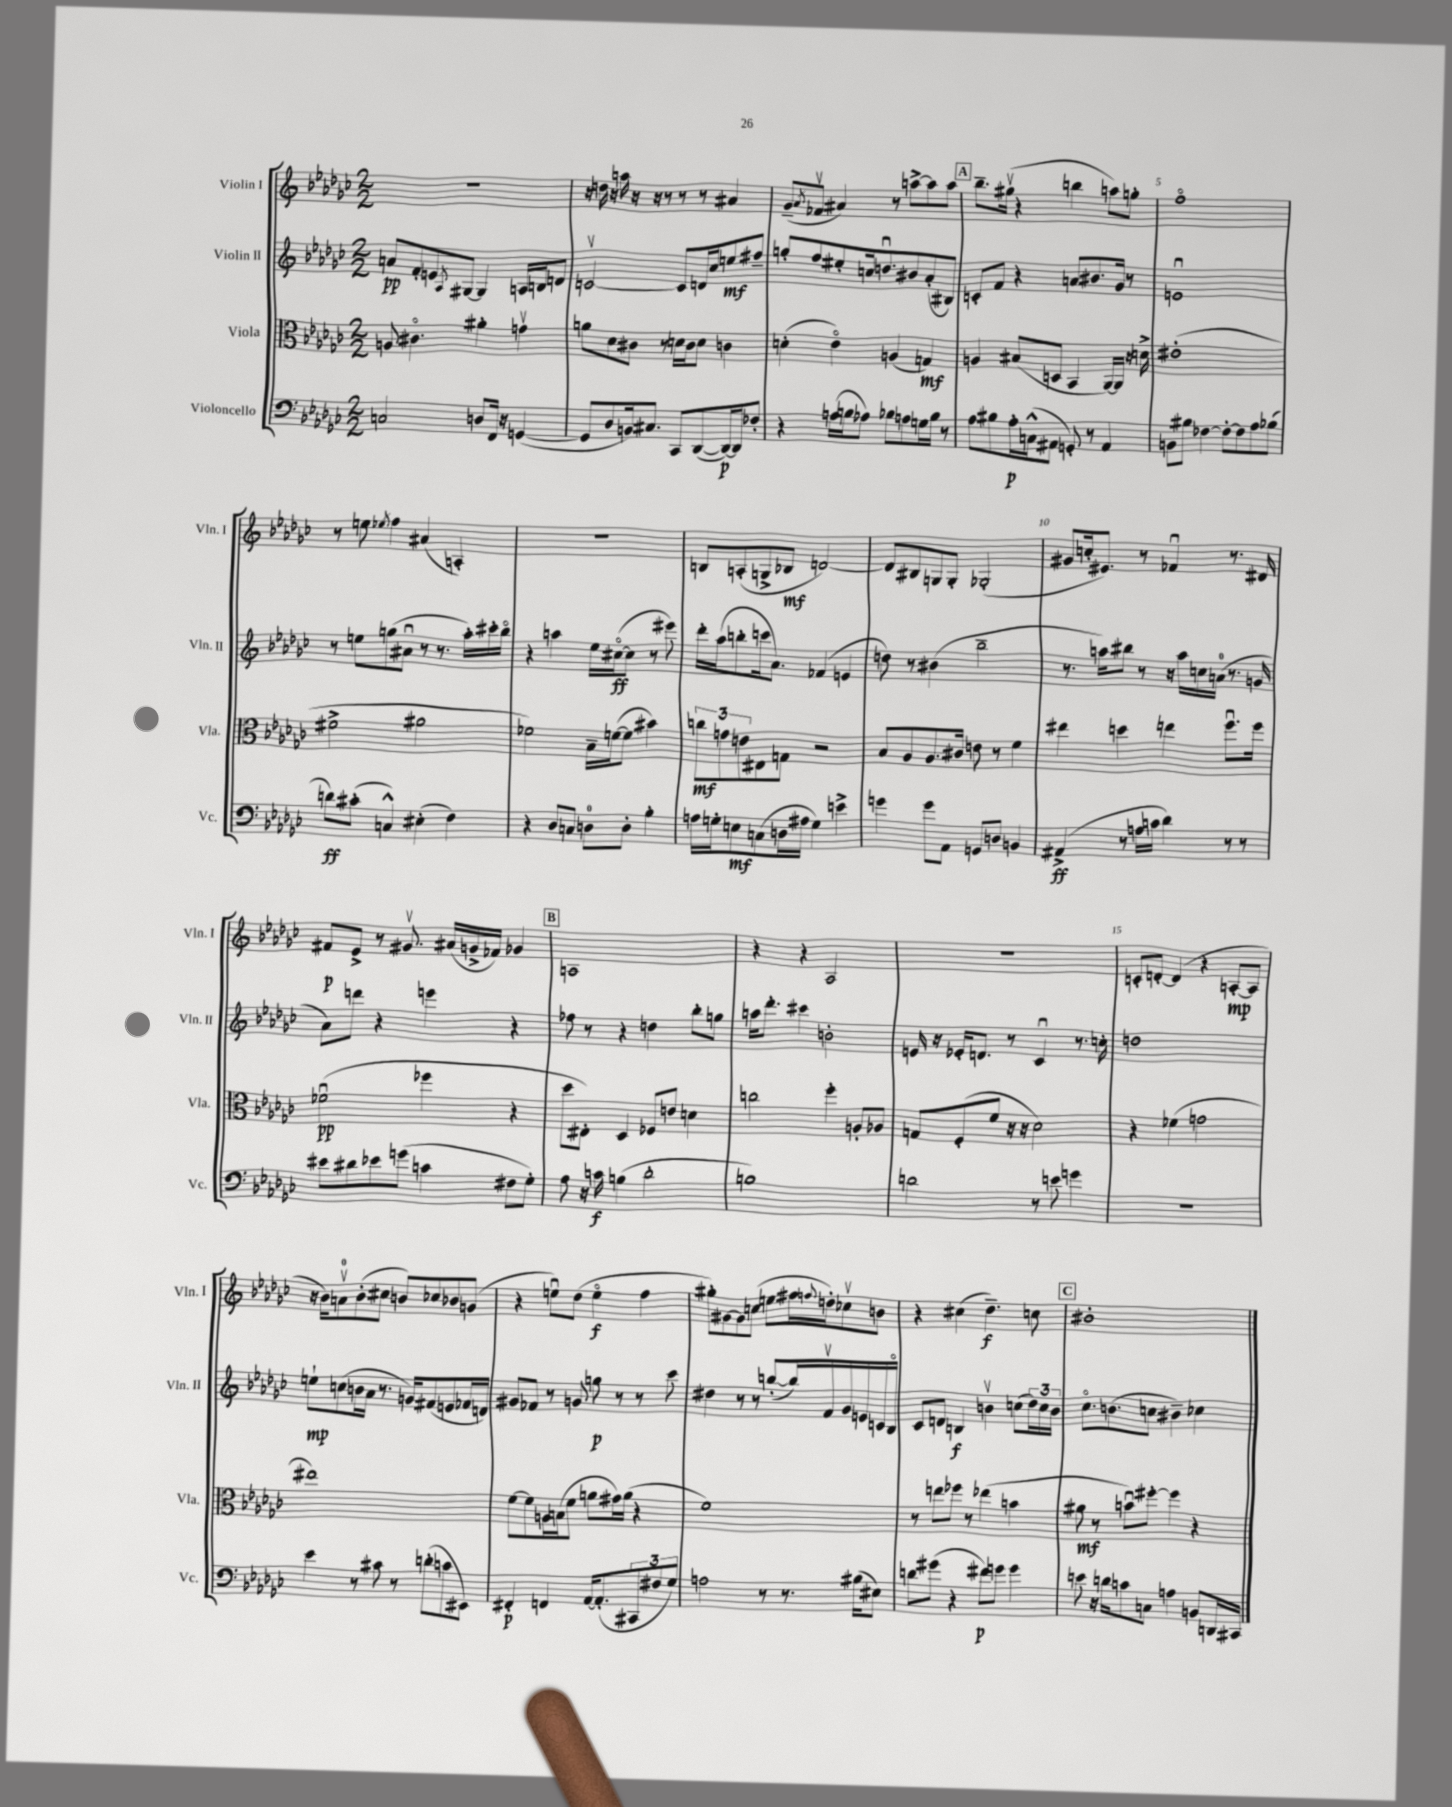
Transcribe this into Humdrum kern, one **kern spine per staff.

**kern	**dynam	**kern	**dynam	**kern	**dynam	**kern	**dynam
*part4	*part4	*part3	*part3	*part2	*part2	*part1	*part1
*staff4	*staff4	*staff3	*staff3	*staff2	*staff2	*staff1	*staff1
*I"Violoncello	*	*I"Viola	*	*I"Violin II	*	*I"Violin I	*
*I'Vc.	*	*I'Vla.	*	*I'Vln. II	*	*I'Vln. I	*
*clefF4	*	*clefC3	*	*clefG2	*	*clefG2	*
*k[b-e-a-d-g-c-]	*	*k[b-e-a-d-g-c-]	*	*k[b-e-a-d-g-c-]	*	*k[b-e-a-d-g-c-]	*
*M2/2	*	*M2/2	*	*M2/2	*	*M2/2	*
=1	=1	=1	=1	=1	=1	=1	=1
2Cn/	.	8An/	.	8an/L	pp	1r	.
.	.	4.c#X\	.	8f'/	.	.	.
.	.	.	.	8en/	.	.	.
.	.	.	.	8qA-/	.	.	.
.	.	.	.	[8G#X/J	.	.	.
8Dn/L	.	4a#X'\	.	4G#/]	.	.	.
16FF/Jk	.	.	.	.	.	.	.
16r	.	.	.	.	.	.	.
([4GGn/	.	4gnv\	.	16An/LL	.	.	.
.	.	.	.	16Bn/J	.	.	.
.	.	.	.	8dn/J	.	.	.
=2	=2	=2	=2	=2	=2	=2	=2
8GG/L]	.	8an\L	.	[2cnv/	.	16r	.
.	.	.	.	.	.	16ddn\	.
8D-/	.	8d-\	.	.	.	16r	.
.	.	.	.	.	.	16aan\	.
16BBn/k)	.	8c#X\J	.	.	.	16r	.
8.C#X/J	.	.	.	.	.	16r	.
.	.	8r	.	.	.	8r	.
8CC-/L	.	16dn\LL	.	8c/L]	.	8r	.
.	.	16c#\J	.	.	.	.	.
([8DD-/	.	8d\J	.	16dn/L	.	8r	.
.	.	.	.	16cc-/J	.	.	.
16DD-/L_)	p	4cn\	.	8een/	mf	4a#X/	.
16DD-/J]	.	.	.	.	.	.	.
8F-X'/J	.	.	.	8ff#X~/J	.	.	.
=3	=3	=3	=3	=3	=3	=3	=3
4r	.	(4dn'\	.	8ggn'/L	.	(8g-~/L	.
.	.	.	.	.	.	8qa-/	.
.	.	.	.	8ff/	.	8f-Xv/J	.
(16An\LL	.	4e-\)	.	8ee#X'/	.	4a#X/)	.
16Bn\J	.	.	.	.	.	.	.
8A-X\J)	.	.	.	16ccn/k	.	.	.
.	.	.	.	8.ddnu/	.	.	.
8B-X\L	.	(4An/	.	.	.	8r	.
8An\	.	.	.	8b#X/	.	[8aan^\L	.
16Gn\L	.	4Gn/)	mf	(8a-'/	.	8aa\]	.
16B-\JJ	.	.	.	.	.	.	.
8r	.	.	.	8B#X/J)	.	8aa\J	.
!!LO:REH:place=s1:t=A
=4	=4	=4	=4	=4	=4	=4	=4
8A-\L	.	4An/	.	8cn'/L	.	8.bb-~\L	.
8B#X\	.	.	.	8f/J	.	.	.
.	.	.	.	.	.	(16gg#Xv\Jk	.
16A-'\L	p	(8B#X/L	.	4r	.	4r	.
(16Cn^^\J	.	.	.	.	.	.	.
8AA#X\J	.	8Dn/J	.	.	.	.	.
8GGn'/)	.	4BB-/	.	8an/L	.	4bbn\	.
8r	.	.	.	8.b#X/	.	.	.
4AA#/	.	[16AA-/LL)	.	.	.	8aan\L)	.
.	.	16AA-/JJ]	.	16g-/Jk	.	.	.
.	.	16r	.	8r	.	8ggn'\J	.
.	.	16dn^\	.	.	.	.	.
=5	=5	=5	=5	=5	=5	=5	=5
8BBn\L	.	(1e#X'	.	1enu	.	1ff	.
8B#X\J	.	.	.	.	.	.	.
[4F-X\	.	.	.	.	.	.	.
8F-'\L_	.	.	.	.	.	.	.
8F-\]	.	.	.	.	.	.	.
8A-\	.	.	.	.	.	.	.
(8B-X\J	.	.	.	.	.	.	.
!!LO:LB:g=z
=6	=6	=6	=6	=6	=6	=6	=6
8dn\L)	ff	2f#X^\	.	8r	.	8r	.
(8c#X'\J	.	.	.	8een\L	.	8een\	.
.	.	.	.	.	.	8qee-X/	.
4Cn^^/)	.	.	.	(8ggn\	.	4ff\	.
.	.	.	.	8a#Xu\J	.	.	.
(4E#X'\	.	2a#X\	.	8r	.	(4a#X/	.
.	.	.	.	8.r	.	.	.
4F\)	.	.	.	.	.	4An'/)	.
.	.	.	.	16aa-'\LL)	.	.	.
.	.	.	.	16ccc#X'\	.	.	.
.	.	.	.	16bb-\JJ	.	.	.
=7	=7	=7	=7	=7	=7	=7	=7
4r	.	2f-X\)	.	4r	.	1r	.
8D-/L	.	.	.	4aan\	.	.	.
8Cn/J	.	.	.	.	.	.	.
8Dn\L	.	16B-~\LL	.	16ee-\LL	.	.	.
.	.	([16fn\J	.	([16cc#X\J	ff	.	.
8D'\J	.	8f\J]	.	8cc#\J]	.	.	.
4B-'\	.	4b#X\)	.	8r	.	.	.
.	.	.	.	8eee#X\)	.	.	.
=8	=8	=8	=8	=8	=8	=8	=8
16An\LL	.	12ccn\L	mf	16ddd-'\LL	.	8Bn/L	.
16Gn'\J	.	.	.	(16aa-\J	.	.	.
.	.	12gn\	.	.	.	.	.
8En\	mf	.	.	8bbn'\	.	(8An'/	.
.	.	12en\	.	.	.	.	.
(8Cn\	.	8E#X\	.	16cccn\k	.	8Gn^/	.
.	.	.	.	8.a-\J)	.	.	.
16Dn\L	.	8Gn\J	.	.	.	8B-X/J	mf
16A#X\JJ	.	.	.	.	.	.	.
4G\)	.	2r	.	(4f-X/	.	[2dn/)	.
4en^\	.	.	.	4en/	.	.	.
=9	=9	=9	=9	=9	=9	=9	=9
4gn\	.	8B-/L	.	8ddn\)	.	8d/L]	.
.	.	8A-/	.	8r	.	8B#X/	.
8g\L	.	8.A-/	.	(4b#X\	.	8Gn/	.
8AA-\J	.	.	.	.	.	8G'/J	.
.	.	16c#X/Jk	.	.	.	.	.
8GGn/L	.	8en\	.	2bb-~\	.	(2G-X'/	.
8Dn/J	.	8r	.	.	.	.	.
4BBn/	.	4f\	.	.	.	.	.
=10	=10	=10	=10	=10	=10	=10	=10
(4AA#X^/	ff	4ee#X\	.	8.r	.	8g#X/L	.
.	.	.	.	.	.	16ccn'/k	.
.	.	.	.	16aan\KL)	.	8.e#X/J)	.
8r	.	4ddn\	.	8bb#X\J	.	.	.
16An\LL	.	.	.	8r	.	8r	.
16cn\JJ	.	.	.	.	.	.	.
4d-\)	.	4een\	.	16r	.	4f-Xu/	.
.	.	.	.	16aa\LL	.	.	.
.	.	.	.	16ccn\	.	.	.
.	.	.	.	(16an\JJ	.	.	.
8r	.	8.ffu\L	.	8.r	.	8.r	.
8r	.	.	.	.	.	.	.
.	.	16ff\Jk	.	16gn/	.	16d#X/	.
!!LO:LB:g=z
=11	=11	=11	=11	=11	=11	=11	=11
8e#X\L	.	(2f-Xu\	pp	8a-\L)	.	8f#X/L	p
8d#X\	.	.	.	8dddn\J	.	8e-^/J	.
8e-X\	.	.	.	4r	.	8r	.
(8gn\J	.	.	.	.	.	8.g#Xv/	.
4cn\	.	4ff-X\	.	4eeen\	.	.	.
.	.	.	.	.	.	(16a#X/LL	.
.	.	.	.	.	.	16gn^/	.
.	.	.	.	.	.	16f-X/JJ)	.
8F#X\L	.	4r	.	4r	.	4g-X/	.
8G-'\J)	.	.	.	.	.	.	.
!!LO:REH:place=s1:t=B
=12	=12	=12	=12	=12	=12	=12	=12
8A-\	.	8dd-\L	.	8ff-X\	.	1An	.
16r	.	8E#X'\J)	.	8r	.	.	.
16cn\	f	.	.	.	.	.	.
(4Bn\	.	4D-/	.	4r	.	.	.
2d-'\	.	8F-X/L	.	4ddn\	.	.	.
.	.	8en/J	.	.	.	.	.
.	.	4dn\	.	8bb-'\L	.	.	.
.	.	.	.	8ggn\J	.	.	.
=13	=13	=13	=13	=13	=13	=13	=13
1Bn)	.	2ccn\	.	16aan\KL	.	4r	.
.	.	.	.	8.ddd-'\J	.	.	.
.	.	.	.	4ccc#X\	.	4r	.
.	.	4ff'\	.	2bn'\	.	2A-/	.
.	.	8An'/L	.	.	.	.	.
.	.	8A-X/J	.	.	.	.	.
=14	=14	=14	=14	=14	=14	=14	=14
2dn\	.	8Gn/L	.	16en/	.	1r	.
.	.	.	.	16r	.	.	.
.	.	(8F'/	.	16e-X'/KL	.	.	.
.	.	.	.	8.dn/J	.	.	.
.	.	8f/J	.	.	.	.	.
.	.	16r	.	8r	.	.	.
.	.	16r	.	.	.	.	.
8r	.	2d-\)	.	4c-u/	.	.	.
8en\	.	.	.	.	.	.	.
4gn\	.	.	.	8.r	.	.	.
.	.	.	.	16ccn'\	.	.	.
=15	=15	=15	=15	=15	=15	=15	=15
1r	.	4r	.	1ddn	.	8cn'/L	.
.	.	.	.	.	.	[8dn'/J	.
.	.	(4f-X\	.	.	.	(4d/]	.
.	.	2gn\	.	.	.	4r	.
.	.	.	.	.	.	[8An'/L	mp
.	.	.	.	.	.	8A/J]	.
!!LO:LB:g=z
=16	=16	=16	=16	=16	=16	=16	=16
4e-\	.	1ee#X)	.	8een`\L	mp	16r	.
.	.	.	.	.	.	16b-\KL)	.
.	.	.	.	(8ccn\	.	8anv\	.
8r	.	.	.	16bn\L	.	(8b-'\	.
.	.	.	.	16a-\JJ	.	.	.
8c#X\	.	.	.	8.r	.	8cc#X\J	.
8r	.	.	.	.	.	8bn/L)	.
.	.	.	.	16gn/KL)	.	.	.
(8dn'\L	.	.	.	(8f#X/	.	8cc-X/	.
8cn\	.	.	.	8en/	.	8b-X/	.
8EE#X\J)	.	.	.	16f-X/L	.	(8gn/J	.
.	.	.	.	16dn/JJ)	.	.	.
=17	=17	=17	=17	=17	=17	=17	=17
4FF#X'/	p	[8f\L	.	8g#X/L	.	4r	.
.	.	8f\]	.	8f-X/J	.	.	.
4FFn/	.	16An\L	.	8r	.	8eenu\L)	.
.	.	(16Bn\J	.	.	.	.	.
.	.	8f\J	.	8gn/	.	(8dd-\J	.
[16AA-/KL	.	8an\L	.	8ggn\	p	4ee\	f
(8.AA-'/]	.	.	.	.	.	.	.
.	.	16g#X\L)	.	8r	.	.	.
.	.	(16a\JJ	.	.	.	.	.
12CC#X/	.	4r	.	8r	.	4ff\	.
12F#X/	.	.	.	.	.	.	.
.	.	.	.	8ccc-\	.	.	.
12G-/J)	.	.	.	.	.	.	.
=18	=18	=18	=18	=18	=18	=18	=18
2An\	.	1f)	.	4dd#X\	.	8gg#X'\L)	.
.	.	.	.	.	.	[8g#X\	.
.	.	.	.	8r	.	8g#\]	.
.	.	.	.	8r	.	(8ccn\J	.
8r	.	.	.	([8bbn'/L	.	8een\L	.
8.r	.	.	.	16bb/L])	.	16ff#X\L	.
.	.	.	.	.	.	8qqffn/	.
.	.	.	.	16fv/	.	16ddn'\J)	.
.	.	.	.	16g-/	.	8cc-Xv\	.
(16B#X\KL	.	.	.	16en/	.	.	.
8E#X\J)	.	.	.	16cn/	.	8bn\J	.
.	.	.	.	16B-/JJ	.	.	.
=19	=19	=19	=19	=19	=19	=19	=19
8dn\L	.	8r	.	8c-/L	.	4r	.
(8g#X\J	.	8een\L	.	8dn/J	.	.	.
4r	.	8ff-X\J	.	4Bn/	f	(4cc#X\	.
.	.	8r	.	.	.	.	.
8f#X\L)	p	(4ee-X\	.	4bnv\	.	4.dd-~\)	f
8gn\J	.	.	.	.	.	.	.
4g\	.	4bn\	.	(8ccn\L	.	.	.
.	.	.	.	24dd-\L)	.	8ccn\	.
.	.	.	.	24cc\	.	.	.
.	.	.	.	24b\JJ	.	.	.
!!LO:REH:place=s1:t=C
=20	=20	=20	=20	=20	=20	=20	=20
8en\	.	8a#X\	mf	8.cc-\L	.	1b#X'	.
16r	.	8r	.	.	.	.	.
16dn\KL	.	.	.	(8.bn\	.	.	.
8cn\	.	8bnu\L)	.	.	.	.	.
8Cn\J	.	[8ff#X'\J	.	8ccn\J	.	.	.
4An\	.	4ff#\]	.	4b#X~\)	.	.	.
8BBn/L	.	4r	.	4cc-X\	.	.	.
16DDn/L	.	.	.	.	.	.	.
16CC#X/JJ	.	.	.	.	.	.	.
==	==	==	==	==	==	==	==
*-	*-	*-	*-	*-	*-	*-	*-
